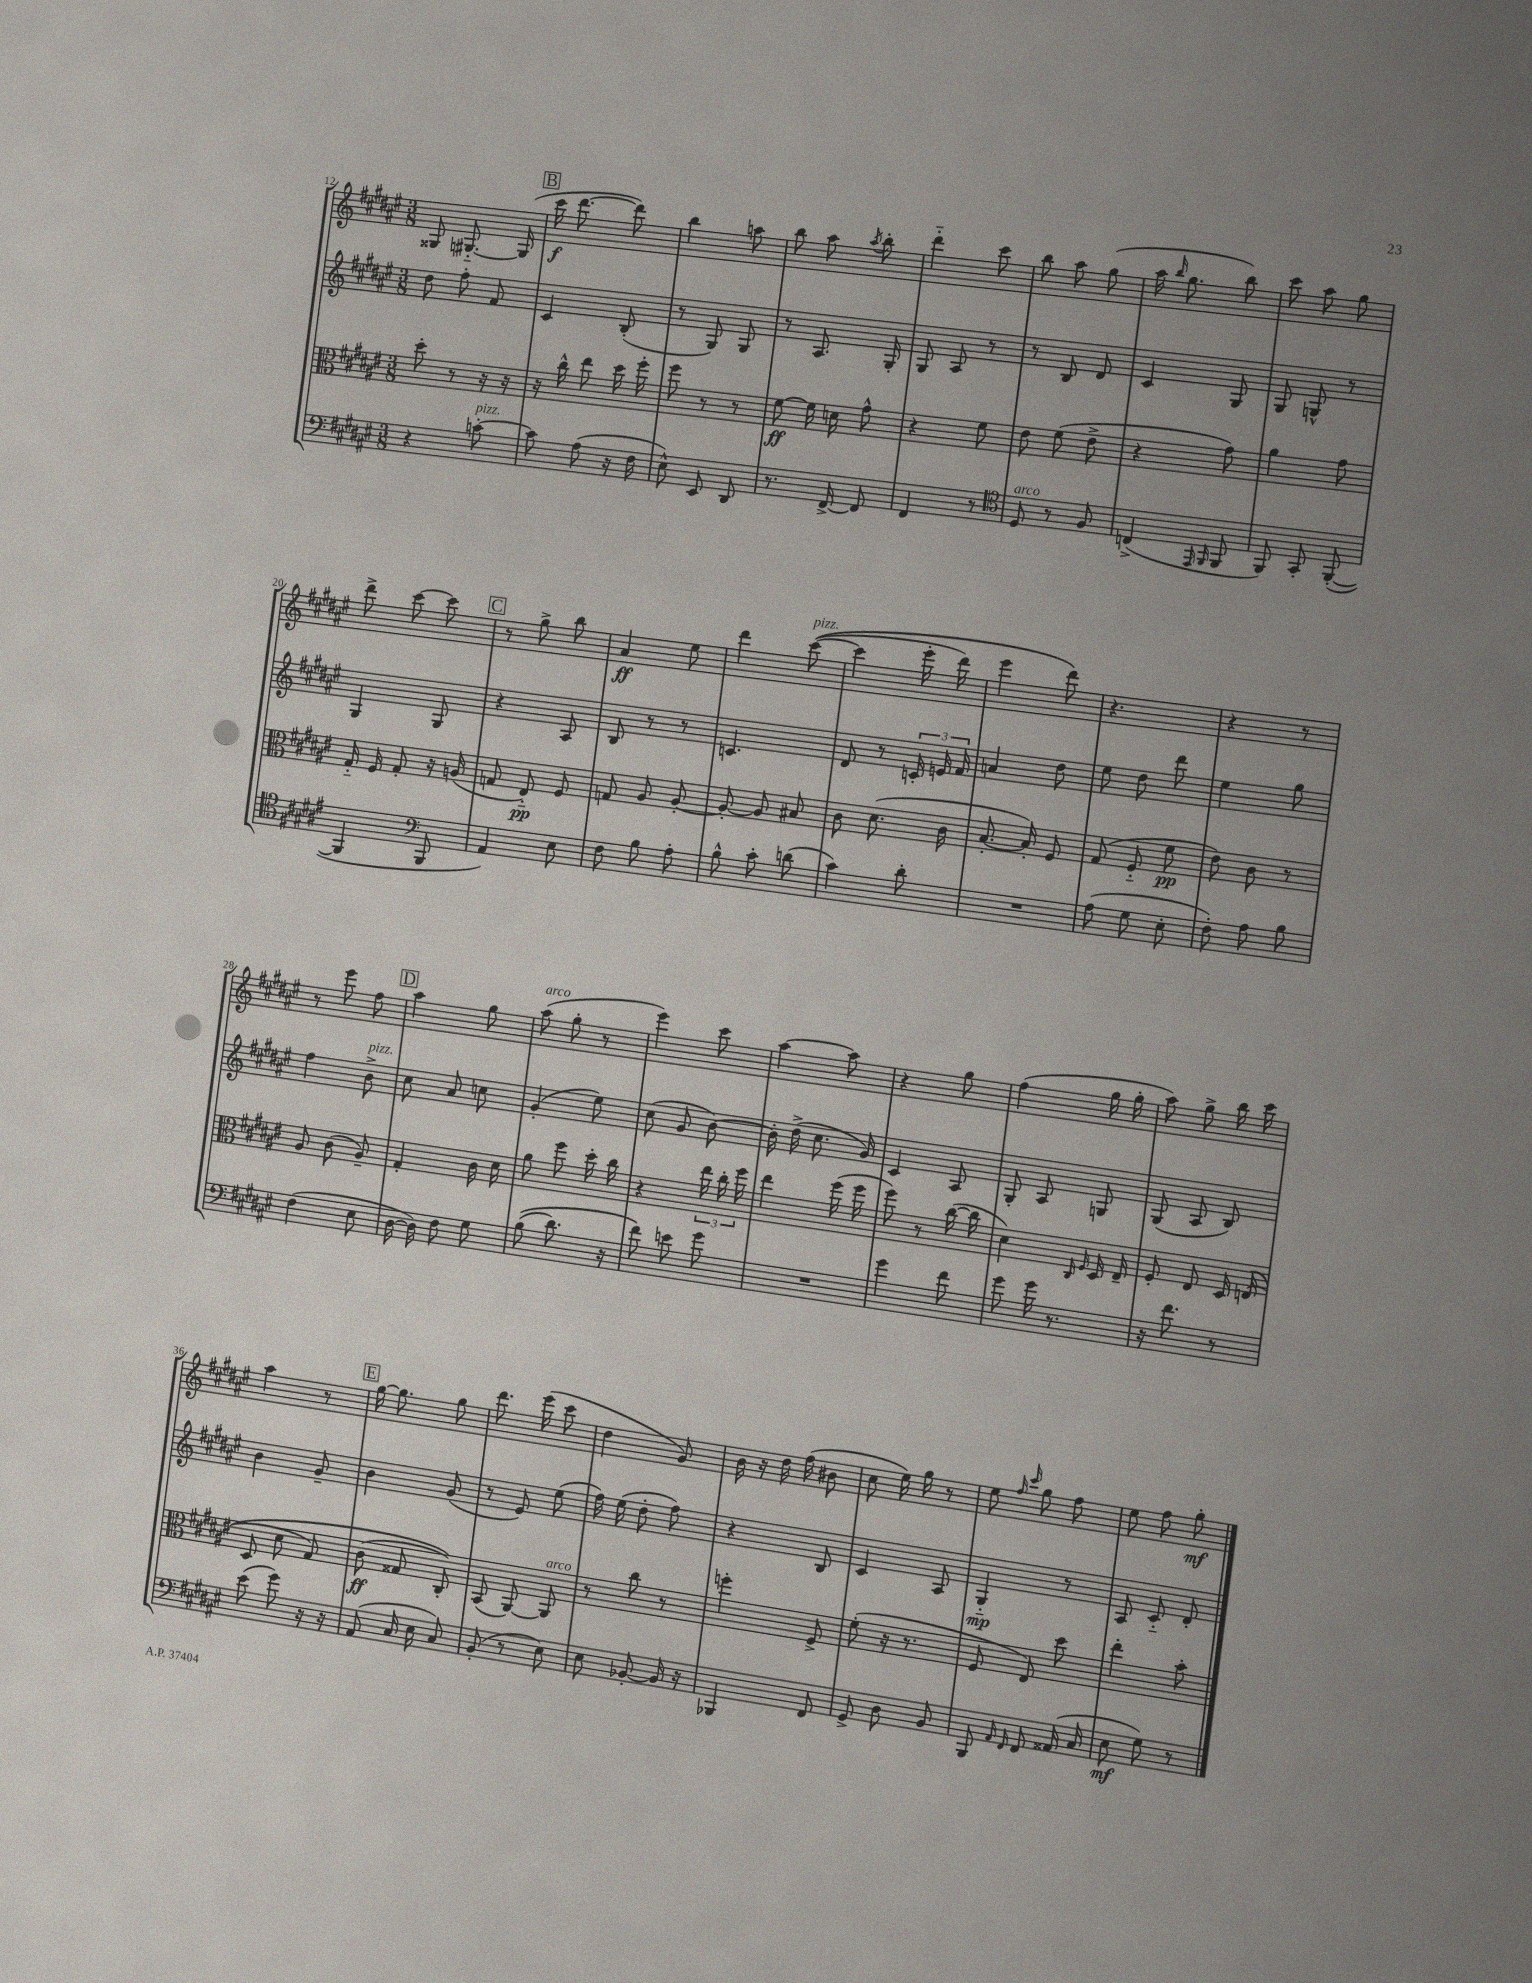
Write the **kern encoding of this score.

**kern	**dynam	**kern	**dynam	**kern	**dynam	**kern	**dynam
*part4	*part4	*part3	*part3	*part2	*part2	*part1	*part1
*staff4	*staff4	*staff3	*staff3	*staff2	*staff2	*staff1	*staff1
*clefF4	*	*clefC3	*	*clefG2	*	*clefG2	*
*k[f#c#g#d#a#e#]	*	*k[f#c#g#d#a#e#]	*	*k[f#c#g#d#a#e#]	*	*k[f#c#g#d#a#e#]	*
*M3/8	*	*M3/8	*	*M3/8	*	*M3/8	*
=12	=12	=12	=12	=12	=12	=12	=12
4r	.	8dd#'\	.	8dd#\	.	8G##X/	.
.	.	8r	.	8ff#'\	.	[8.G#X/	.
!LO:TX:a:i:t=pizz.	!	!	!	!	!	!	!
[8cn'\	.	16r	.	8f#/	.	.	.
.	.	16r	.	.	.	(16G#/]	.
!!LO:REH:place=s1:t=B
=13	=13	=13	=13	=13	=13	=13	=13
8c\]	.	16r	.	4c#/	.	16ccc#\	f
.	.	16cc#^^\	.	.	.	[8.ddd#\	.
(8A#\	.	8ee#\	.	.	.	.	.
16r	.	16dd#\	.	(8B'/	.	8ddd#\])	.
16F#\	.	16ff#'\	.	.	.	.	.
=14	=14	=14	=14	=14	=14	=14	=14
8E#^^\)	.	8ff#\	.	8r	.	4bb\	.
8EE#/	.	8r	.	8G#/)	.	.	.
8DD#/	.	8r	.	8G#/	.	8aan\	.
=15	=15	=15	=15	=15	=15	=15	=15
8.r	.	[8f#\	ff	8r	.	8bb\	.
.	.	16f#\]	.	8.A#/	.	8aa#\	.
[16FF#^/	.	16dn\	.	.	.	.	.
.	.	.	.	.	.	8qaa#/	.
8FF#/]	.	8g#^^\	.	.	.	8bb'\	.
.	.	.	.	16G#'/	.	.	.
=16	=16	=16	=16	=16	=16	=16	=16
4FF#/	.	4r	.	8G#/	.	4ddd#\	.
.	.	.	.	8A#/	.	.	.
8r	.	8f#\	.	8r	.	8ccc#\	.
=17	=17	=17	=17	=17	=17	=17	=17
*clefC4	*	*	*	*	*	*	*
!LO:TX:a:i:t=arco	!	!	!	!	!	!	!
8D#/	.	8e#\	.	8r	.	8bb\	.
8r	.	(8f#\	.	8B/	.	8aa#\	.
8F#/	.	8e#^\	.	8d#/	.	(8gg#\	.
=18	=18	=18	=18	=18	=18	=18	=18
(4Cn^/	.	4r	.	4c#/	.	16aa#\	.
.	.	.	.	.	.	16qqbb/	.
.	.	.	.	.	.	8.gg#\	.
16qqEE#/	.	.	.	.	.	.	.
16qqFF#/	.	.	.	.	.	.	.
8FF#/	.	8g#\)	.	8G#/	.	8bb\)	.
=19	=19	=19	=19	=19	=19	=19	=19
8FF#/)	.	4a#\	.	8G#/	.	8ccc#\	.
8GG#'/	.	.	.	8Gn^^/	.	8aa#\	.
([8FF#'/	.	8g#\	.	8r	.	8gg#\	.
!!LO:LB:g=z
=20	=20	=20	=20	=20	=20	=20	=20
4FF#/]	.	16G#/	.	4G#/	.	8ddd#^\	.
.	.	16F#/	.	.	.	.	.
.	.	8G#'/	.	.	.	[8ccc#\	.
*clefF4	*	*	*	*	*	*	*
8BBB/	.	16r	.	8G#/	.	8ccc#\]	.
.	.	(16An/	.	.	.	.	.
!!LO:REH:place=s1:t=C
=21	=21	=21	=21	=21	=21	=21	=21
4AA#/)	.	8Gn/	.	4r	.	8r	.
.	.	8E#/)	pp	.	.	8gg#^\	.
8E#\	.	8F#/	.	8A#/	.	8bb\	.
=22	=22	=22	=22	=22	=22	=22	=22
8F#\	.	8Gn/	.	8B/	.	4a#/	ff
8B\	.	8A#/	.	8r	.	.	.
8A#'\	.	[8A#'/	.	8r	.	8ee#\	.
=23	=23	=23	=23	=23	=23	=23	=23
8B^^\	.	8A#'/_	.	4.cn/	.	4ddd#\	.
8c#'\	.	8A#/]	.	.	.	.	.
!	!	!	!	!	!	!LO:TX:a:i:t=pizz.	!
(8dn\	.	8B#X/	.	.	.	(([8ccc#\	.
=24	=24	=24	=24	=24	=24	=24	=24
4c#\)	.	8c#\	.	8d#/	.	4ccc#\]	.
.	.	(8.d#\	.	8r	.	.	.
8d#'\	.	.	.	24cn'/	.	16eee#'\	.
.	.	.	.	24en/	.	.	.
.	.	16c#\	.	.	.	16ddd#\)	.
.	.	.	.	24f#/	.	.	.
=25	=25	=25	=25	=25	=25	=25	=25
4.r	.	[8.B'/	.	4an/	.	4eee#\	.
.	.	16B'/])	.	.	.	.	.
.	.	8F#/	.	8dd#\	.	8ddd#\)	.
=26	=26	=26	=26	=26	=26	=26	=26
(8A#\	.	(8G#/	.	8ee#\	.	4.r	.
8G#\	.	8F#/	.	8dd#\	.	.	.
8E#'\	.	8f#\	pp	8ddd#\	.	.	.
=27	=27	=27	=27	=27	=27	=27	=27
8F#'\)	.	8e#\)	.	4ee#\	.	4r	.
8A#\	.	8c#\	.	.	.	.	.
8B\	.	8r	.	8gg#\	.	8r	.
!!LO:LB:g=z
=28	=28	=28	=28	=28	=28	=28	=28
(4F#\	.	8A#/	.	4ff#\	.	8r	.
.	.	(8c#\	.	.	.	8eee#\	.
!	!	!	!	!LO:TX:a:i:t=pizz.	!	!	!
8E#\	.	8A#~/)	.	8b^\	.	8ff#\	.
!!LO:REH:place=s1:t=D
=29	=29	=29	=29	=29	=29	=29	=29
[16D#\	.	4G#'/	.	8cc#\	.	4aa#\	.
16D#\])	.	.	.	.	.	.	.
8F#\	.	.	.	8a#/	.	.	.
8G#\	.	16c#\	.	8ccn\	.	8gg#\	.
.	.	16d#\	.	.	.	.	.
=30	=30	=30	=30	=30	=30	=30	=30
!	!	!	!	!	!	!LO:TX:a:i:t=arco	!
((8B\	.	8a#\	.	(4g#'/	.	(8aa#\	.
8.d#\)	.	8ff#\	.	.	.	8gg#'\	.
.	.	16dd#'\	.	8ee#\)	.	8r	.
16r	.	16cc#\	.	.	.	.	.
=31	=31	=31	=31	=31	=31	=31	=31
8f#\)	.	4r	.	(8cc#\	.	4eee#\)	.
8en\	.	.	.	8g#/	.	.	.
8g#\	.	24ee#\	.	[8b\)	.	8ccc#\	.
.	.	24cc#'\	.	.	.	.	.
.	.	24ff#\	.	.	.	.	.
=32	=32	=32	=32	=32	=32	=32	=32
4.r	.	4ee#\	.	16b'\]	.	[4aa#\	.
.	.	.	.	(16dd#^\	.	.	.
.	.	.	.	8.cc#\	.	.	.
.	.	(16ff#\	.	.	.	8aa#\]	.
.	.	16ff#\	.	16g#/)	.	.	.
=33	=33	=33	=33	=33	=33	=33	=33
4g#\	.	8ff#\)	.	4c#/	.	4r	.
.	.	8r	.	.	.	.	.
8f#\	.	([16cc#\	.	8A#/	.	8gg#\	.
.	.	16cc#\]	.	.	.	.	.
=34	=34	=34	=34	=34	=34	=34	=34
8g#\	.	4d#\)	.	8G#'/	.	(4ff#\	.
16g#\	.	.	.	8A#/	.	.	.
8.r	.	.	.	.	.	.	.
.	.	16qqC#/	.	.	.	.	.
.	.	16qqF#/	.	.	.	.	.
.	.	16D#/	.	8Gn/	.	16gg#\	.
.	.	16E#~/	.	.	.	16gg#'\	.
=35	=35	=35	=35	=35	=35	=35	=35
16r	.	8F#'/	.	(8G#/	.	8aa#\)	.
8.f#\	.	.	.	.	.	.	.
.	.	8E#/	.	8A#/	.	8gg#^\	.
8r	.	16D#/	.	8B/)	.	16bb\	.
.	.	((16En/	.	.	.	16ccc#\	.
!!LO:LB:g=z
=36	=36	=36	=36	=36	=36	=36	=36
(8e#\	.	8D#/	.	4b\	.	4aa#\	.
8g#\)	.	8d#\	.	.	.	.	.
16r	.	8G#/)	.	8g#~/	.	8r	.
16r	.	.	.	.	.	.	.
!!LO:REH:place=s1:t=E
=37	=37	=37	=37	=37	=37	=37	=37
(8AA#/	.	(8c#\	ff	4b\	.	[16gg#\	.
.	.	.	.	.	.	8.gg#\]	.
16C#/	.	8G##X/	.	.	.	.	.
16E#\	.	.	.	.	.	.	.
8C#/)	.	8C#'/))	.	(8g#/	.	8gg#\	.
=38	=38	=38	=38	=38	=38	=38	=38
(8BB'/	.	(8BB/	.	8r	.	8.ddd#\	.
8r	.	[8AA#/)	.	8e#/)	.	.	.
.	.	.	.	.	.	(16eee#\	.
!	!	!LO:TX:a:i:t=arco	!	!	!	!	!
8E#\)	.	8AA#/]	.	(8ee#\	.	8ccc#\	.
=39	=39	=39	=39	=39	=39	=39	=39
8E#\	.	8r	.	16ff#\)	.	4dd#\	.
.	.	.	.	(16ee#\	.	.	.
[8BB-X'/	.	8cc#\	.	8dd#'\	.	.	.
16BB-/]	.	8r	.	8ff#\)	.	8g#/)	.
16r	.	.	.	.	.	.	.
=40	=40	=40	=40	=40	=40	=40	=40
4BBB-X/	.	4ffn'\	.	4r	.	16b\	.
.	.	.	.	.	.	16r	.
.	.	.	.	.	.	16dd#\	.
.	.	.	.	.	.	(16ff#\	.
8FF#/	.	8F#^/	.	8B/	.	8b#X\	.
=41	=41	=41	=41	=41	=41	=41	=41
8GG#^/	.	(8f#'\	.	4c#/	.	8cc#\	.
8D#\	.	16r	.	.	.	16ee#\)	.
.	.	8.r	.	.	.	16gg#\	.
8BB/	.	.	.	8A#/	.	8r	.
=42	=42	=42	=42	=42	=42	=42	=42
8BBB/	.	8F#/	.	4G#/	mp	8ee#\	.
16qqAA#/	.	.	.	.	.	16qqff#/	.
16qqFF#/	.	.	.	.	.	16qqccc#/	.
8FF#/	.	8E#/)	.	.	.	8gg#\	.
(16AA##X/	.	8dd#\	.	8r	.	8ff#\	.
16C#/	.	.	.	.	.	.	.
=43	=43	=43	=43	=43	=43	=43	=43
8E#\	mf	4ee#'\	.	8A#/	.	8ee#\	.
8G#\)	.	.	.	8c#/	.	8ff#\	.
8r	.	8b'\	.	8d#'/	.	8gg#'\	mf
==	==	==	==	==	==	==	==
*-	*-	*-	*-	*-	*-	*-	*-
